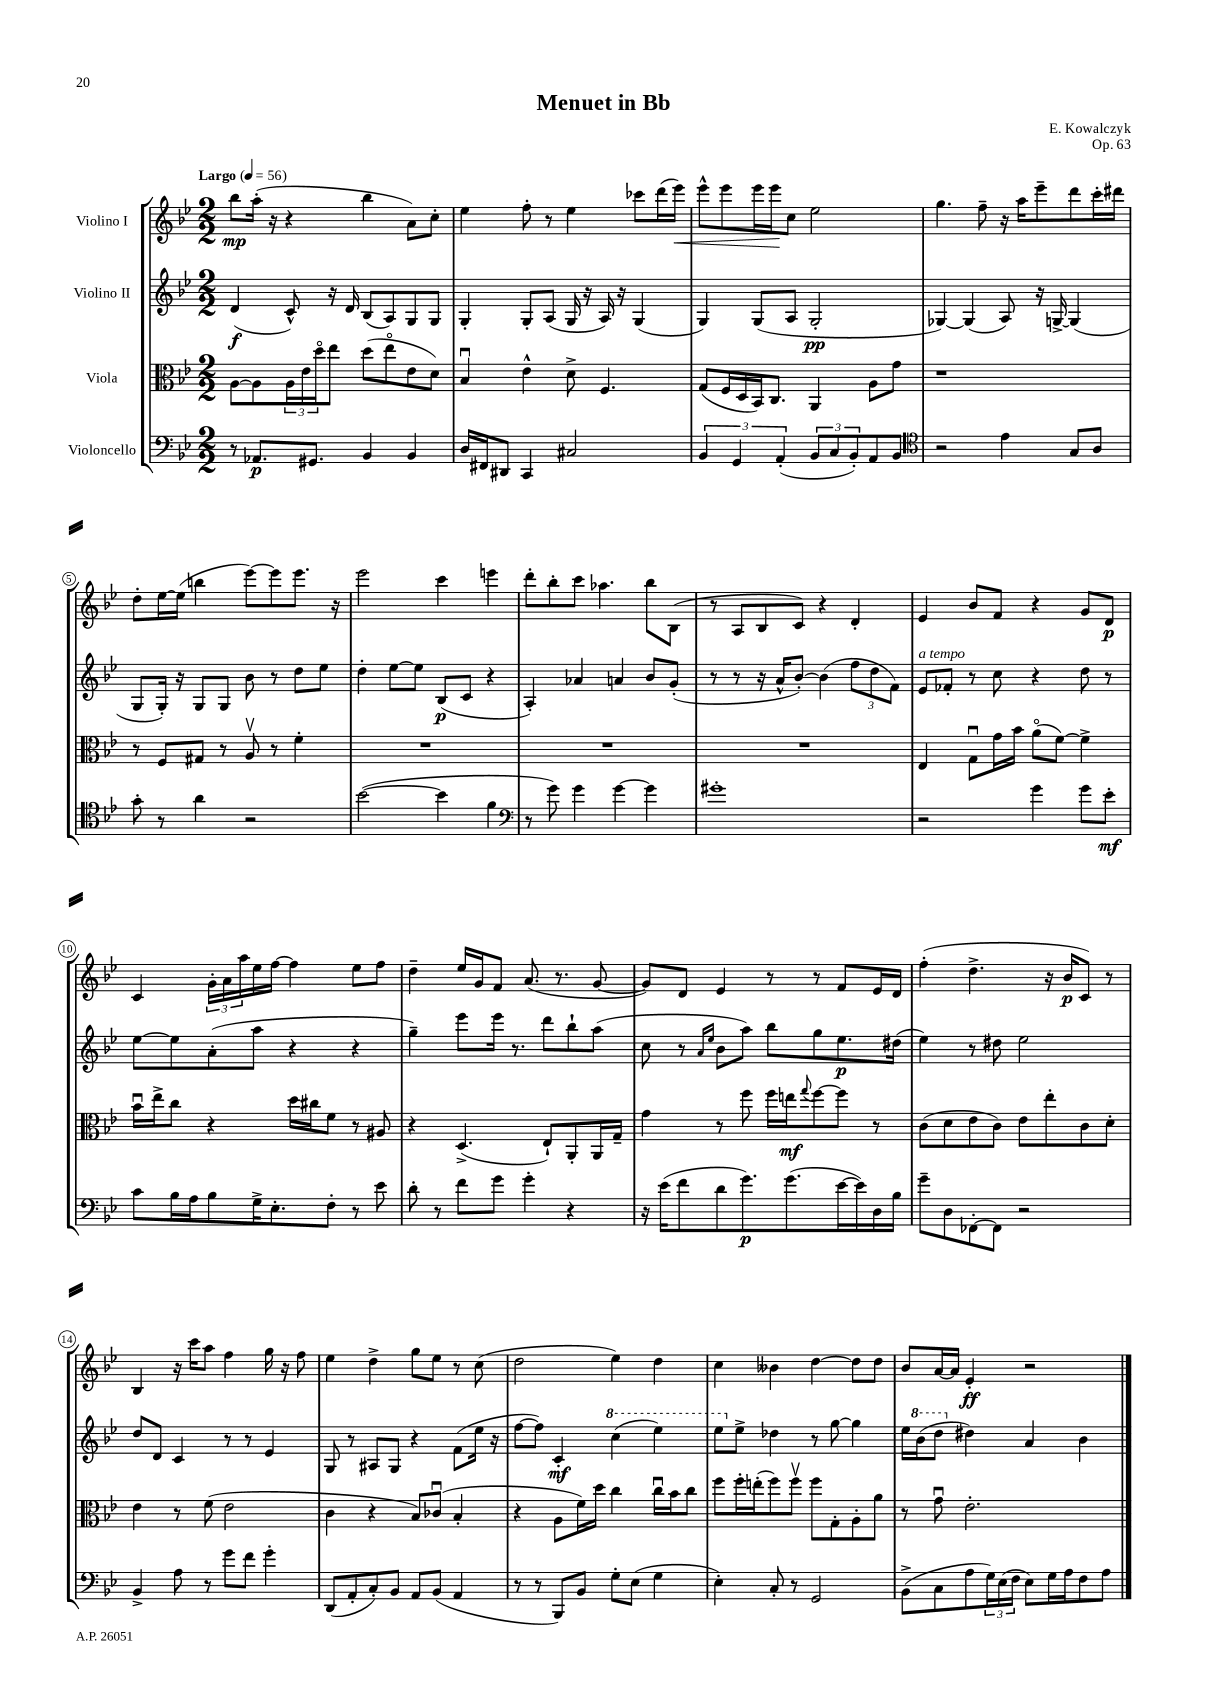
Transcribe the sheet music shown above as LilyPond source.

\header { title = "Menuet in Bb" composer = "E. Kowalczyk" opus = "Op. 63" }
<<
\new StaffGroup <<
\new Staff = "s0" \with { instrumentName = "Violino I" } {
    \clef treble \key bes \major \numericTimeSignature \time 2/2 \tempo "Largo" 4 = 56
    bes''8\mp a''16-.( r16 r4 bes''4 a'8) c''8-. |
    ees''4 f''8-. r8 ees''4 ces'''8 d'''16( ees'''16\<) |
    ees'''8-^ ees'''8 ees'''16 ees'''16\! c''8 ees''2 |
    g''4. f''8-- r16 a''16 ees'''8-- d'''8 c'''16-. dis'''16 |
    d''8-. ees''16~ ees''16( b''4 ees'''8~) ees'''8 ees'''8. r16 |
    ees'''2 c'''4 e'''4 |
    d'''8-. bes''8-. c'''8 aes''4. bes''8 bes8( |
    r8 a8 bes8 c'8) r4 d'4-. |
    ees'4 bes'8 f'8 r4 g'8 d'8\p |
    c'4 \tuplet 3/2 { g'16-. a'16 a''16 } ees''16 f''16~ f''4 ees''8 f''8 |
    d''4-- ees''16 g'16 f'8 a'8.( r8. g'8~ |
    g'8) d'8 ees'4 r8 r8 f'8 ees'16 d'16 |
    f''4-.( d''4.-> r16 bes'16\p c'8) r8 |
    bes4 r16 c'''16 a''8 f''4 g''16 r16 f''8 |
    ees''4 d''4-> g''8 ees''8 r8 c''8( |
    d''2 ees''4) d''4 |
    c''4 beses'4 d''4~ d''8 d''8 |
    bes'8 a'16~ a'16 ees'4-.\ff r2 \bar "|." |
}
\new Staff = "s1" \with { instrumentName = "Violino II" } {
    \clef treble \key bes \major \numericTimeSignature \time 2/2
    d'4\f( c'8-^) r16 d'16 bes8( a8) g8 g8 |
    g4-. g8-. a8( g16 r16 a16) r16 g4( |
    g4) g8( a8 g2-.\pp |
    ges4~) ges4( a8) r16 g16~-> g4( |
    g8 g16-.) r16 g8 g8 bes'8 r8 d''8 ees''8 |
    d''4-. ees''8~ ees''8 bes8\p( c'8 r4 |
    a4-.) aes'4 a'4 bes'8 g'8-.( |
    r8 r8 r16 a'16-^ bes'8~-.) bes'4( \tuplet 3/2 { f''8 d''8 f'8) } |
    ees'8^\markup { \italic "a tempo" } fes'8-. r8 c''8 r4 d''8 r8 |
    ees''8~ ees''8 a'8-.( a''8 r4 r4 |
    g''4--) ees'''8 ees'''16 r8. d'''8 bes''8-! a''8( |
    c''8 r8 \grace { a'16 ees''16 } bes'8 a''8) bes''8 g''8 ees''8.\p dis''16( |
    ees''4) r8 dis''8 ees''2 |
    d''8 d'8 c'4 r8 r8 ees'4 |
    g8 r8 ais8 g8 r4 f'8( ees''16 r16 |
    f''8~ f''8) c'4-.\mf \ottava #1 c'''4( ees'''4) |
    ees'''8 \ottava #0 ees''8-> des''4 r8 g''8~ g''4 |
    ees''16 \ottava #1 bes''16( d'''8 \ottava #0 dis''4) a'4 bes'4 \bar "|." |
}
\new Staff = "s2" \with { instrumentName = "Viola" } {
    \clef alto \key bes \major \numericTimeSignature \time 2/2
    a8~ a8 \tuplet 3/2 { a16 ees'16 d''16\flageolet } ees''8 d''8( ees''8\flageolet ees'8 d'8) |
    bes4\downbow ees'4-^ d'8-> f4. |
    g8( f16 d16 bes,16) c8. a,4 a8 g'8 |
    r1 |
    r8 f8 gis8 r8 a8\upbow r8 f'4-. |
    R1 |
    R1 |
    R1 |
    ees4 g8\downbow g'16 bes'16 a'8\flageolet( f'8~) f'4-> |
    bes'16\downbow ees''16-> c''8 r4 d''16 cis''16 f'8 r8 ais8 |
    r4 d4.->( ees8-!) a,8-. a,16 g16-- |
    g'4 r8 f''8 f''16 e''16\mf \appoggiatura { g''8 } f''8~ f''8 r8 |
    c'8( d'8 ees'8 c'8) ees'8 ees''8-. c'8 d'8-. |
    ees'4 r8 f'8( ees'2 |
    c'4 r4 bes8) ces'8\downbow( bes4-. |
    r4 a8 f'16) d''16 c''4 c''16\downbow bes'16 c''8 |
    f''8 f''16-. e''16-.( f''8) f''8\upbow f''8 g8-. a8-. a'8 |
    r8 g'8\downbow ees'2.-. \bar "|." |
}
\new Staff = "s3" \with { instrumentName = "Violoncello" } {
    \clef bass \key bes \major \numericTimeSignature \time 2/2
    r8 aes,8.\p gis,8. bes,4 bes,4 |
    d16 fis,16 dis,8 c,4 cis2 |
    \tuplet 3/2 { bes,4 g,4 a,4-.( } \tuplet 3/2 { bes,8 c8 bes,8-.) } a,8 bes,8 |
    \clef tenor r2 ees'4 g8 a8 |
    g'8-. r8 a'4 r2 |
    bes'2~( bes'4 f'4 |
    \clef bass r8 g'8) g'4 g'4~ g'4 |
    gis'1-. |
    r2 g'4 g'8 ees'8-.\mf |
    c'8 bes16 a16 bes8 g16-> ees8.-. f8-. r8 ees'8 |
    d'8-. r8 f'8 g'8 g'4-. r4 |
    r16 ees'16( f'8 d'8 g'8.\p) g'8.( ees'16~ ees'16) d16 bes16 |
    g'8-- d8 fes,8~-. fes,8 r2 |
    bes,4-> a8 r8 g'8 f'8 g'4-. |
    d,8( a,8-. c8-.) bes,8 a,8 bes,8( a,4 |
    r8 r8 bes,,8) bes,8 g8-. ees8( g4 |
    ees4-.) c8-. r8 g,2 |
    bes,8->( c8 a8 \tuplet 3/2 { g16) ees16( f16 } ees8) g16 a16 f8 a8 \bar "|." |
}
>>
>>
\layout { \context { \Score \override BarNumber.stencil = #(make-stencil-circler 0.1 0.3 ly:text-interface::print) } }
